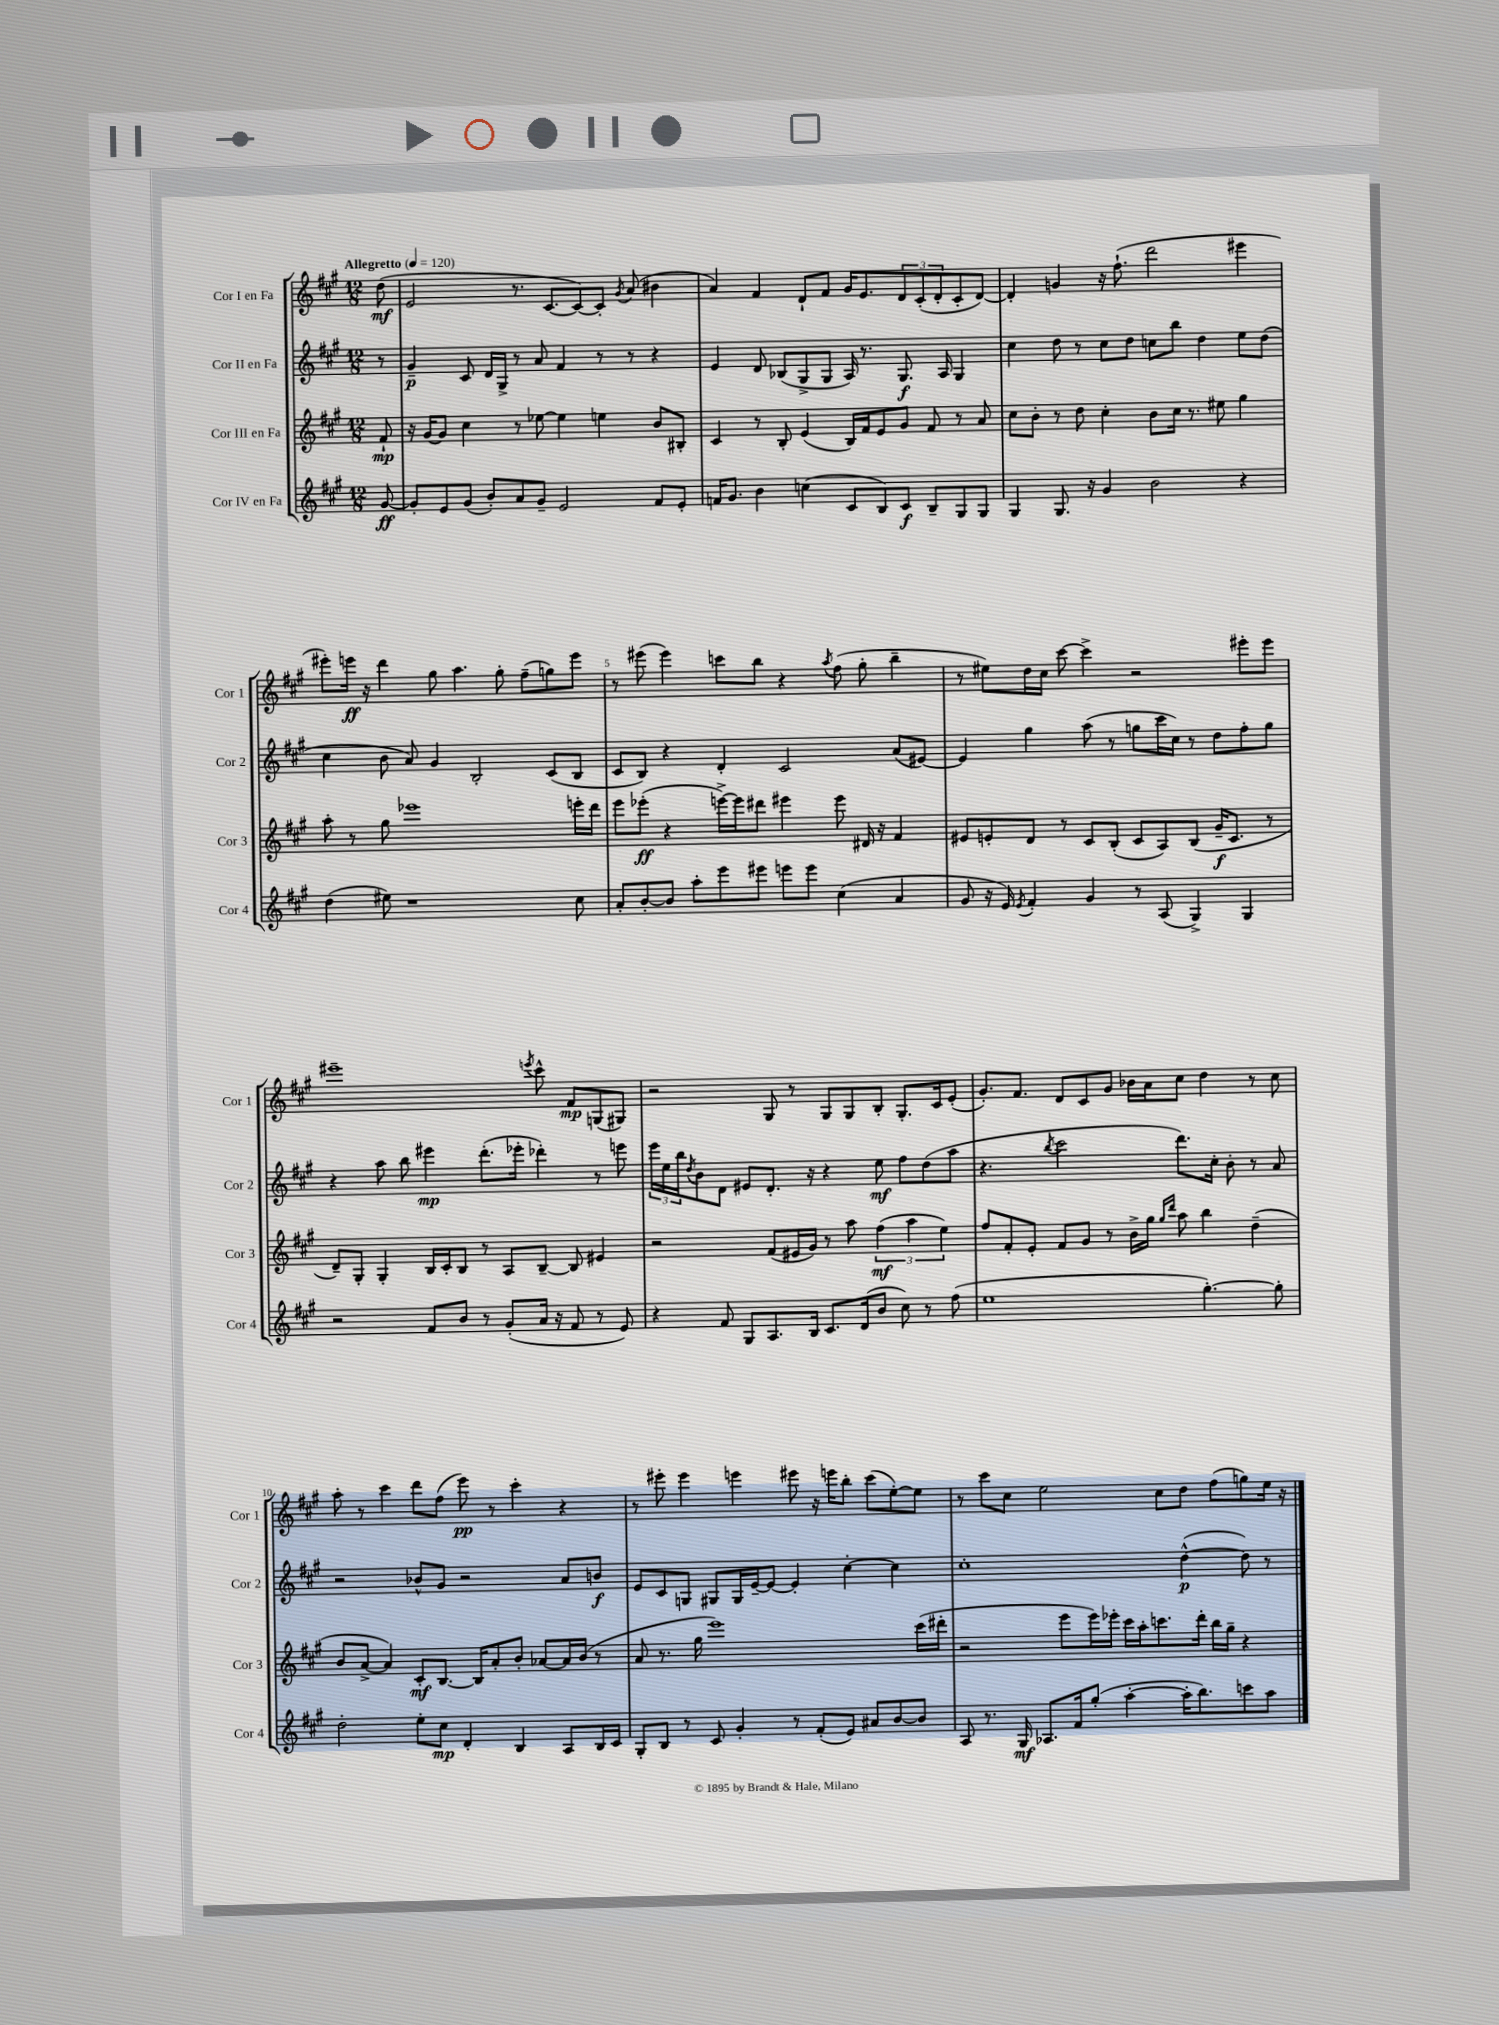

**kern	**kern	**kern	**kern
*staff4	*staff3	*staff2	*staff1
*clefG2	*clefG2	*clefG2	*clefG2
*k[f#c#g#]	*k[f#c#g#]	*k[f#c#g#]	*k[f#c#g#]
*M12/8	*M12/8	*M12/8	*M12/8
*MM120	*MM120	*MM120	*MM120
[8g#	8f#`	8r	(8dd
=	=	=	=
8g#']	16r	4g#~	2e
.	[16g#	.	.
8e	8g#]	.	.
(8g#	4cc#	8c#	.
8b')	.	16d	.
.	.	16G#^	.
8a	8r	8r	8.r
8g#~	[8ee-	8a	.
.	.	.	[8.c#
2e	4ee-]	4f#	.
.	.	.	8c#_)
.	4ee	8r	8c#']
.	.	.	8qg#
.	.	8r	(8a
8f#	8b	4r	4b#
8e'	8B#'	.	.
=	=	=	=
16f	4c#	4e	4a)
8.g#	.	.	.
4b	8r	8d	4f#
.	8B'	(8B-	.
(4cc	(4e	8G#^	8d`
.	.	8G#	8f#
8c#	16B)	16A)	16g#
.	16f#	8.r	8.e
8B)	8e	.	.
8c#	8g#	8.G#	12d
.	.	.	(12c#'
8B~	8f#	.	.
.	.	.	12d'
.	.	16A	.
8G#	8r	4G#	8c#'
8G#	8a	.	[8d)
=	=	=	=
4G#	8cc#	4cc#	4d']
.	8b'	.	.
8.G#	8r	8dd	4g
.	8dd	8r	.
16r	.	.	.
4g#	4cc#'	8cc#	16r
.	.	.	(8.ff#`
.	.	8dd	.
2b	8b	8cc	2ddd
.	16cc#	8bb	.
.	8.r	.	.
.	.	4dd	.
.	8ee#	.	.
4r	4gg#	8ee	4eee#
.	.	(8dd	.
=	=	=	=
(4dd	8aa'	4cc#	8eee#')
.	8r	.	16eee
.	.	.	16r
8ee#)	8gg#	8b	4ddd
1r	1eee-	8a)	.
.	.	4g#	8gg#
.	.	.	4.aa
.	.	2B'	.
.	.	.	8gg#'
.	.	.	(8ff#~
.	.	(8c#	8gg)
8cc#	16eee'	8B	8eee
.	16ddd	.	.
=	=	=	=
8a'	8eee	8c#	8r
[8b'	(8eee-'	8B)	(8eee#
8b]	4r	4r	4eee#)
8aa'	.	.	.
8eee	[16eee^)	4d'	8ccc
.	16eee]	.	.
8eee#	8ddd#	.	8bb
8eee	4eee#	2c#	4r
8eee	.	.	.
.	.	.	8qaa
(4cc#	8eee#	.	(8ff#
.	16d#	.	8gg#'
.	16r	.	.
4a	4f#	(8a	4bb~
.	.	[8e#)	.
=	=	=	=
8g#	8e#	4e#]	8r
16r	8e'	.	8ee#)
16e)	.	.	.
8qe	.	.	.
4f#'	8d	4gg#	16dd
.	.	.	16cc#
.	8r	.	[8ccc#
4g#	8c#	(8aa	4ccc#^]
.	(8B'	8r	.
8r	8c#	8gg	2r
(8A	8A)	16ccc#	.
.	.	16cc#)	.
4G#^)	(8B	8r	.
.	16g#~	8dd	.
.	8.c#	.	.
4G#	.	8ff#'	8eee#'
.	8r	8gg	8eee#
=	=	=	=
2r	8d~)	4r	1eee#~
.	8G#'	.	.
.	4G#'	8aa	.
.	.	8bb	.
8f#	16B	4eee#	.
.	16c#'	.	.
8b	8B	.	.
8r	8r	(8.ddd'	.
(8g#'	8A	.	.
.	.	16eee-'	.
.	.	.	8qeee
16a	[8B~	4ddd-')	8ccc#^^
16r	.	.	.
8f#	8B]	.	8f#
8r	4e#	8r	(8G
8e)	.	8eee	8G#)
=	=	=	=
4r	2r	24eee	2r
.	.	24ee	.
.	.	24bb	.
.	.	8qdd	.
.	.	8b	.
8f#	.	8d	.
8G#	.	8e#	.
8.A	(8f#	8.d'	8G#
.	16e#	.	8r
16B	16g#)	16r	.
8.c#	8r	4r	8G#
.	8aa	.	8G#
(16d	.	.	.
8b	(6ff#	8ee	8B'
8cc#)	.	8ff#	8.G#'
.	6aa	.	.
8r	.	(8dd	.
.	.	.	16c#
.	6ee)	.	.
(8ff#	.	8aa	(8e'
=	=	=	=
1ee	8ff#	4.r	8.g#')
.	8f#'	.	.
.	.	.	8.f#
.	8e'	.	.
.	.	8qbb	.
.	8f#	2ccc#	8d
.	8g#	.	8c#
.	8r	.	8g#
.	16b^	.	16b-
.	16gg#	.	16a
.	16qqgg#	.	.
.	16qqddd	.	.
.	8aa	8.ddd)	8cc#
[4.gg#')	4bb	.	4dd
.	.	16cc#'	.
.	.	8b'	.
.	(4dd~	8r	8r
8gg#']	.	8a	8cc#
=	=	=	=
2dd'	8b	2r	8aa'
.	[8a^	.	8r
.	4a])	.	4ccc#
8ee'	8c#'	8b-^^	8ddd
8cc#	[8.B	8g#	(8ff#
4d'	.	2r	8eee)
.	16B]	.	.
.	8a'	.	8r
4B	8b'	.	4ccc#'
.	[8a-	.	.
8A	16a-]	8a	4r
.	(16b	.	.
16B	8r	8b	.
16c#	.	.	.
=	=	=	=
8G#'	8a	8e	8r
8B	8.r	8c#	8eee#'
8r	.	8G	4eee#
.	16gg#	.	.
8c#	1eee)	8G#	.
4g#'	.	16G#	4eee
.	.	[16e~	.
.	.	8e_	.
8r	.	4e']	8eee#
(8f#'	.	.	16r
.	.	.	16eee
8e)	.	[4cc#'	8bb'
8a#	.	.	(8ccc#
[8b	.	4cc#]	[8ee')
8b]	(16ccc#	.	8ee]
.	16ddd#'	.	.
=	=	=	=
8A	2r	1cc#'	8r
8.r	.	.	8ccc#
.	.	.	8cc#
16G#	.	.	.
8.A-	.	.	2ee
.	8eee	.	.
16f#	.	.	.
(8gg#'	16eee)	.	.
.	16eee-'	.	.
[4aa'	16ccc#	.	.
.	16aa'	.	.
.	8.ccc	.	8cc#
16aa']	.	([4dd^^	8dd
8.bb)	16ddd'	.	.
.	16bb	.	(8ff#
.	16gg#~	.	.
8ccc	4r	8dd])	8gg)
8aa	.	8r	16ee
.	.	.	16r
==	==	==	==
*-	*-	*-	*-
